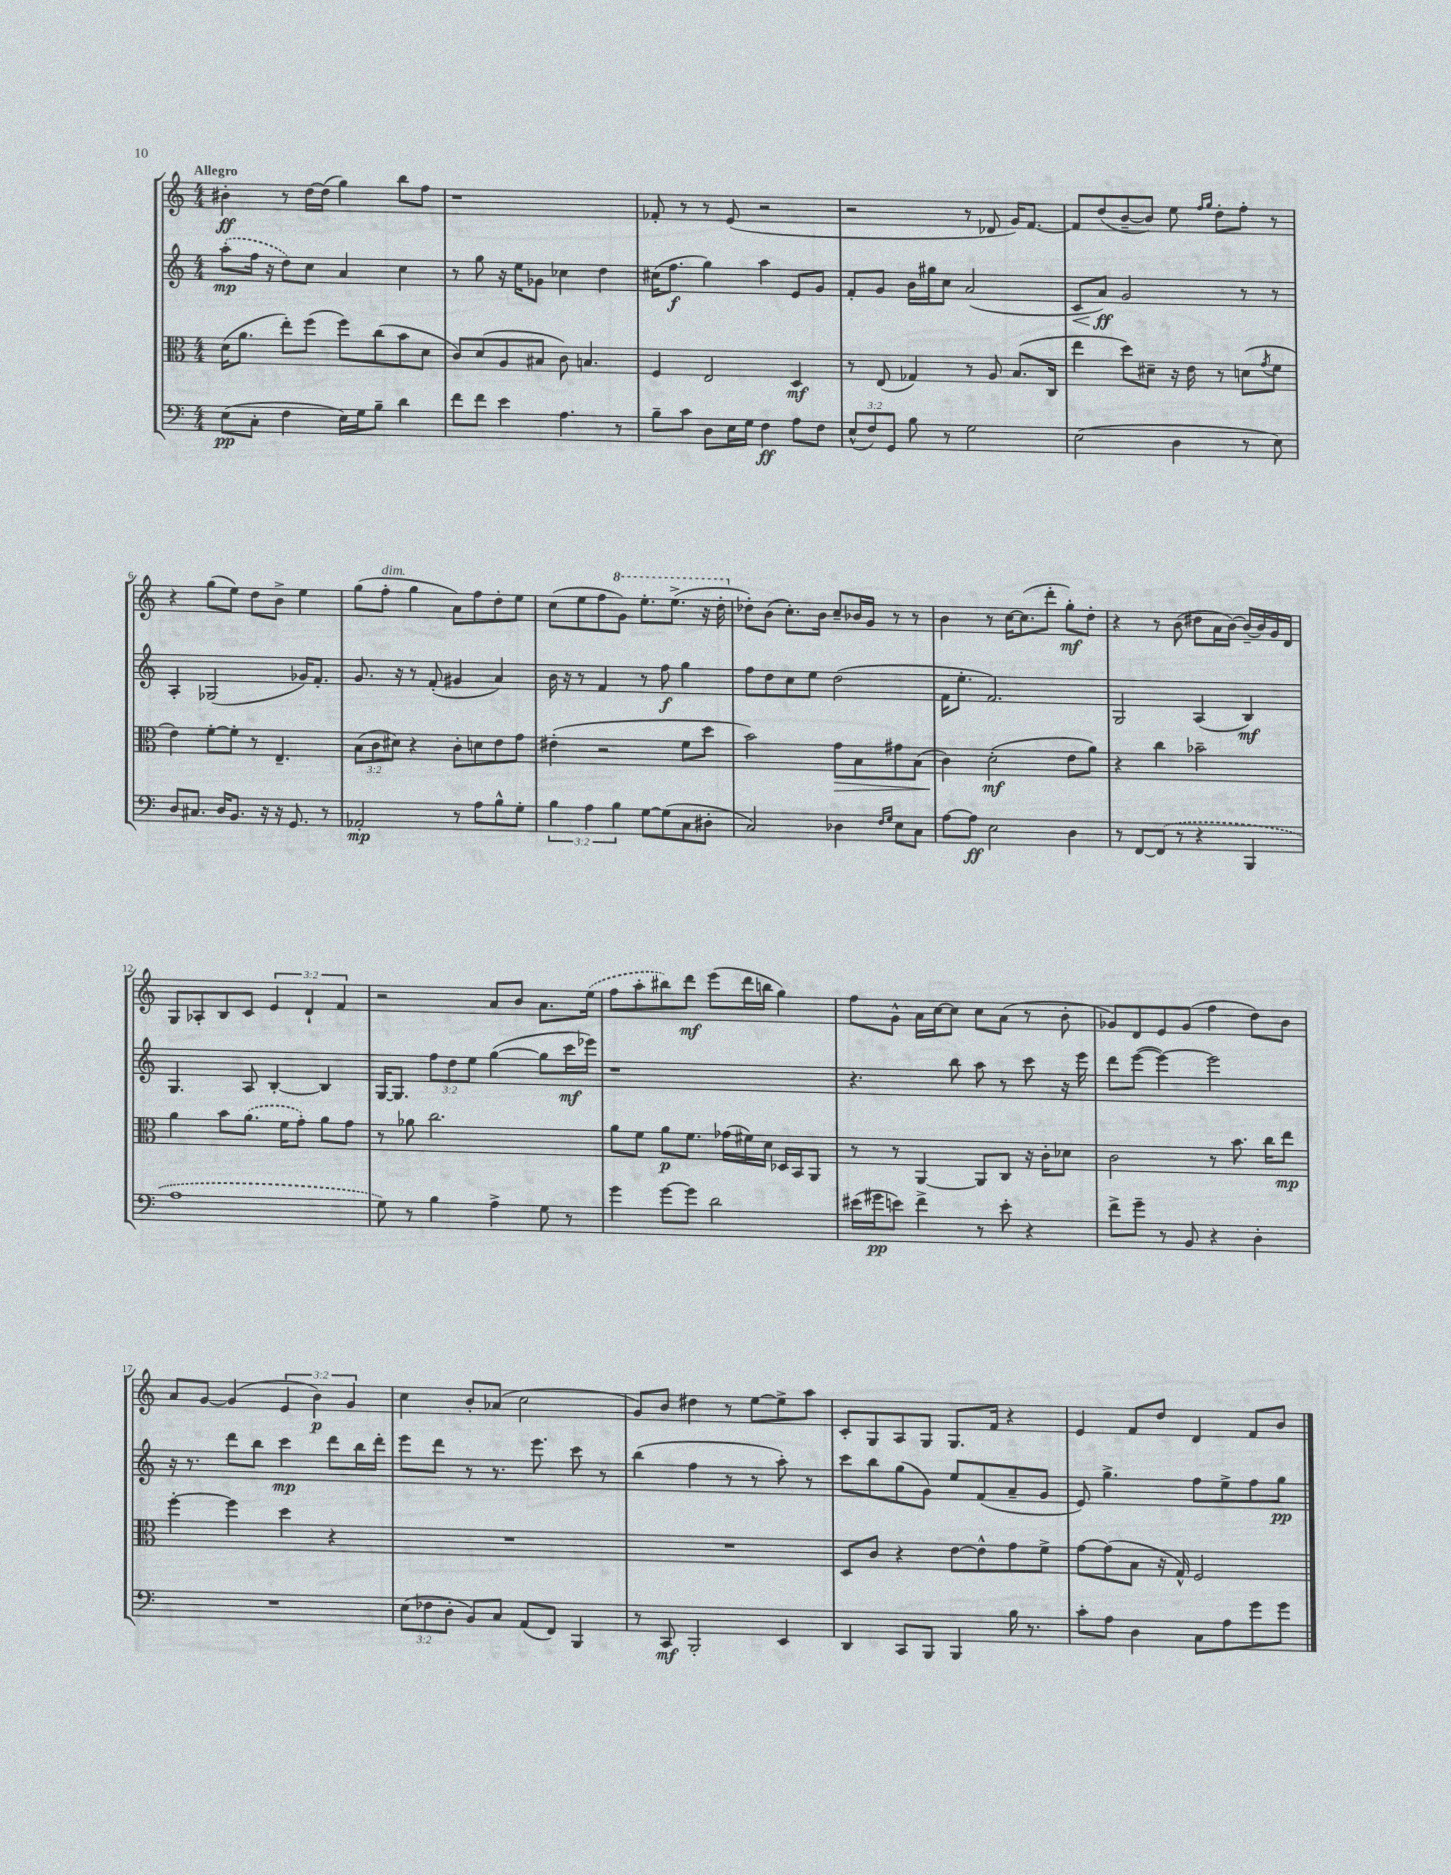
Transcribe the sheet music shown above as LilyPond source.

<<
\new StaffGroup <<
\new Staff = "s0" {
    \clef treble \key c \major \numericTimeSignature \time 4/4 \override Staff.TupletNumber.text = #tuplet-number::calc-fraction-text \tempo "Allegro"
    bis'4-.\ff r8 d''16~ d''16( g''4) b''8 f''8 |
    r1 |
    fes'8-. r8 r8 e'8( r2 |
    r2 r8 des'8 g'16) f'8.~ |
    f'8 d''8( b'8~-- b'8) e''8 \grace { f''16 g''16 } d''8-. f''8-. r8 |
    r4 g''8( e''8) d''8 b'8-> e''4 |
    g''8( f''8-.^\markup { \italic "dim." } g''4 a'8) f''8 d''8-. e''8 |
    c''8( e''8 f''8 \ottava #1 g''8) e'''8.-. e'''8.->( r16 d'''16-. \ottava #0 |
    des''8-.) b'8( c''8.-.) b'16 c''8-- bes'16 g'16 r8 r8 |
    b'4 r8 c''16~ c''8.( d'''8-. g''8-.\mf) d''8-. |
    r4 r8 b'8( dis''8 a'16 b'16~) b'16~-- b'16 g'16 d'16 |
    g8 aes8-. b8 c'8 \tuplet 3/2 { e'4 d'4-! f'4 } |
    r2 a'8 b'8 a'8. \once \slurDashed e''16( |
    f''8 a''8-. bis''8) d'''8\mf e'''8( d'''16 b''16 g''4) |
    f''8 g'8-^ a'16 c''16~ c''8 c''8 a'8( r8 b'8-. |
    ges'8) d'8 e'8 ges'8( f''4 d''8) b'8 |
    a'8 g'8~ g'4( \tuplet 3/2 { e'4 b'4\p) g'4 } |
    c''4 b'8-. aes'8( c''2 |
    g'8) b'8 dis''4 r8 e''8~ e''8-> a''8 |
    c'8-. g8 a8 g8 g8. f'16 r4 |
    e'4 f'8 d''8 d'4 f'8 b'8 \bar "|." |
}
\new Staff = "s1" {
    \clef treble \key c \major \numericTimeSignature \time 4/4 \override Staff.TupletNumber.text = #tuplet-number::calc-fraction-text
    \once \slurDashed a''8-.\mp( f''16 r16 d''8) c''8 a'4 c''4 |
    r8 g''8 r16 e''16 ges'8 ces''4 d''4 |
    cis''16( f''8.\f g''4) a''4 e'8 g'8 |
    f'8-. g'8 b'16 gis''16 c''8 a'2( |
    c'8\< a'8\ff\!) g'2 r8 r8 |
    a4-. ges2( ges'16) f'8.-. |
    g'8. r16 r8 f'8-.( gis'4 a'4) |
    b'16 r16 r8 f'4 r8 f''8\f g''4 |
    f''8 d''8 c''8 e''8 d''2( |
    f'16 e''8.-. f'2.) |
    g2 a4( b4\mf) |
    g4. a8 b4~-. b4 |
    g16~ g8. \tuplet 3/2 { f''8 d''8 e''8 } g''4~( g''8 c'''16\mf ees'''16) |
    r1 |
    r4. b''8 a''8 r8 c'''8 r16 e'''16 |
    d'''8 e'''8~( e'''4~) e'''2 |
    r16 r8. d'''8 b''8 c'''4\mp d'''8 b''16 d'''16-. |
    e'''8 d'''8 r8 r8. e'''8. c'''8 r8 |
    b''4( f''4 r8 r8 a''8-.) r8 |
    c'''8 b''8 g''8( g'8) e''8 f'8( a'8-- g'8 |
    e'8) g''4.-> f''8 e''8-> f''8 g''8\pp \bar "|." |
}
\new Staff = "s2" {
    \clef alto \key c \major \numericTimeSignature \time 4/4 \override Staff.TupletNumber.text = #tuplet-number::calc-fraction-text
    d'16( a'8. e''8-.) f''8( f''8) c''8( b'8 d'8 |
    c'8) d'8( a8 bis8 c'8) b4. |
    f4 e2 d4\mf |
    r8 e8( ges4) r8 a8 b8.( c16 |
    e''4 d''8) dis'8-- r16 e'16 r8 d'8( \acciaccatura { g'8 } f'8 |
    e'4) f'8~-. f'8-. r8 e4.-- |
    \tuplet 3/2 { b8( c'8 dis'8) } r4 c'8-. d'8 e'8 g'8 |
    eis'4-.( r2 f'8 d''8 |
    b'2) g'8\> b8 gis'8 b8( |
    c'4\!) d'2-.\mf( e'8 a'8) |
    r4 c''4 bes'2-- |
    a'4 b'8 \once \slurDashed a'8.( f'16 g'8-.) a'8 g'8 |
    r8 aes'8 c''2. |
    a'8 f'8 a'8\p f'8. ges'16( fis'16) d'16 des16 b,16 a,8 |
    r8 r8 a,4~ a,8 c8 r16 c'16-. des'8 |
    c'2 r8 b'8. c''16 e''8\mp |
    f''4~-. f''4 d''4 r4 |
    R1 |
    R1 |
    d8 c'8 r4 e'8~ e'8-^ g'8 f'8-> |
    g'8~ g'8( b8 r16 g16-^) f2 \bar "|." |
}
\new Staff = "s3" {
    \clef bass \key c \major \numericTimeSignature \time 4/4 \override Staff.TupletNumber.text = #tuplet-number::calc-fraction-text
    e8\pp( c8-. f4 e16) g16 b8-- d'4 |
    f'8 f'8 e'4 a4. r8 |
    b8-- c'8 d8 e16 g16 f4\ff a8 f8 |
    \tuplet 3/2 { e8-^( f8) g,8 } b8 r8 g2 |
    e2( d4 r8 e8) |
    d8 cis8. d16 b,8. r16 r16 g,8. r8 |
    aes,2-.\mp r8 a8 b8-^ g8-. |
    \tuplet 3/2 { b4 a4 b4 } g8~ g8( c8 dis8-. |
    c2) des4 \grace { f16 g16 } e8 c8 |
    a8~ a8\ff e2 d4 |
    r8 f,8~ \once \slurDashed f,8( r8 r4 b,,4 |
    a1 |
    g8) r8 b4 a4-> g8 r8 |
    g'4 g'8~ g'8 d'2 |
    eis'16( gis'16\pp e'8) f'4-> r8 e'8-. r4 |
    f'8-> g'8-- r8 b,8 r4 d4-. |
    R1 |
    \tuplet 3/2 { e8( fes8 d8-. } b,8) c8 a,8( f,8) b,,4 |
    r8 c,8\mf b,,2-. e,4 |
    d,4 c,8 b,,8 b,,4 b16 r8. |
    c'8-. a8 d4 c8 a8 g'8 g'8 \bar "|." |
}
>>
>>
